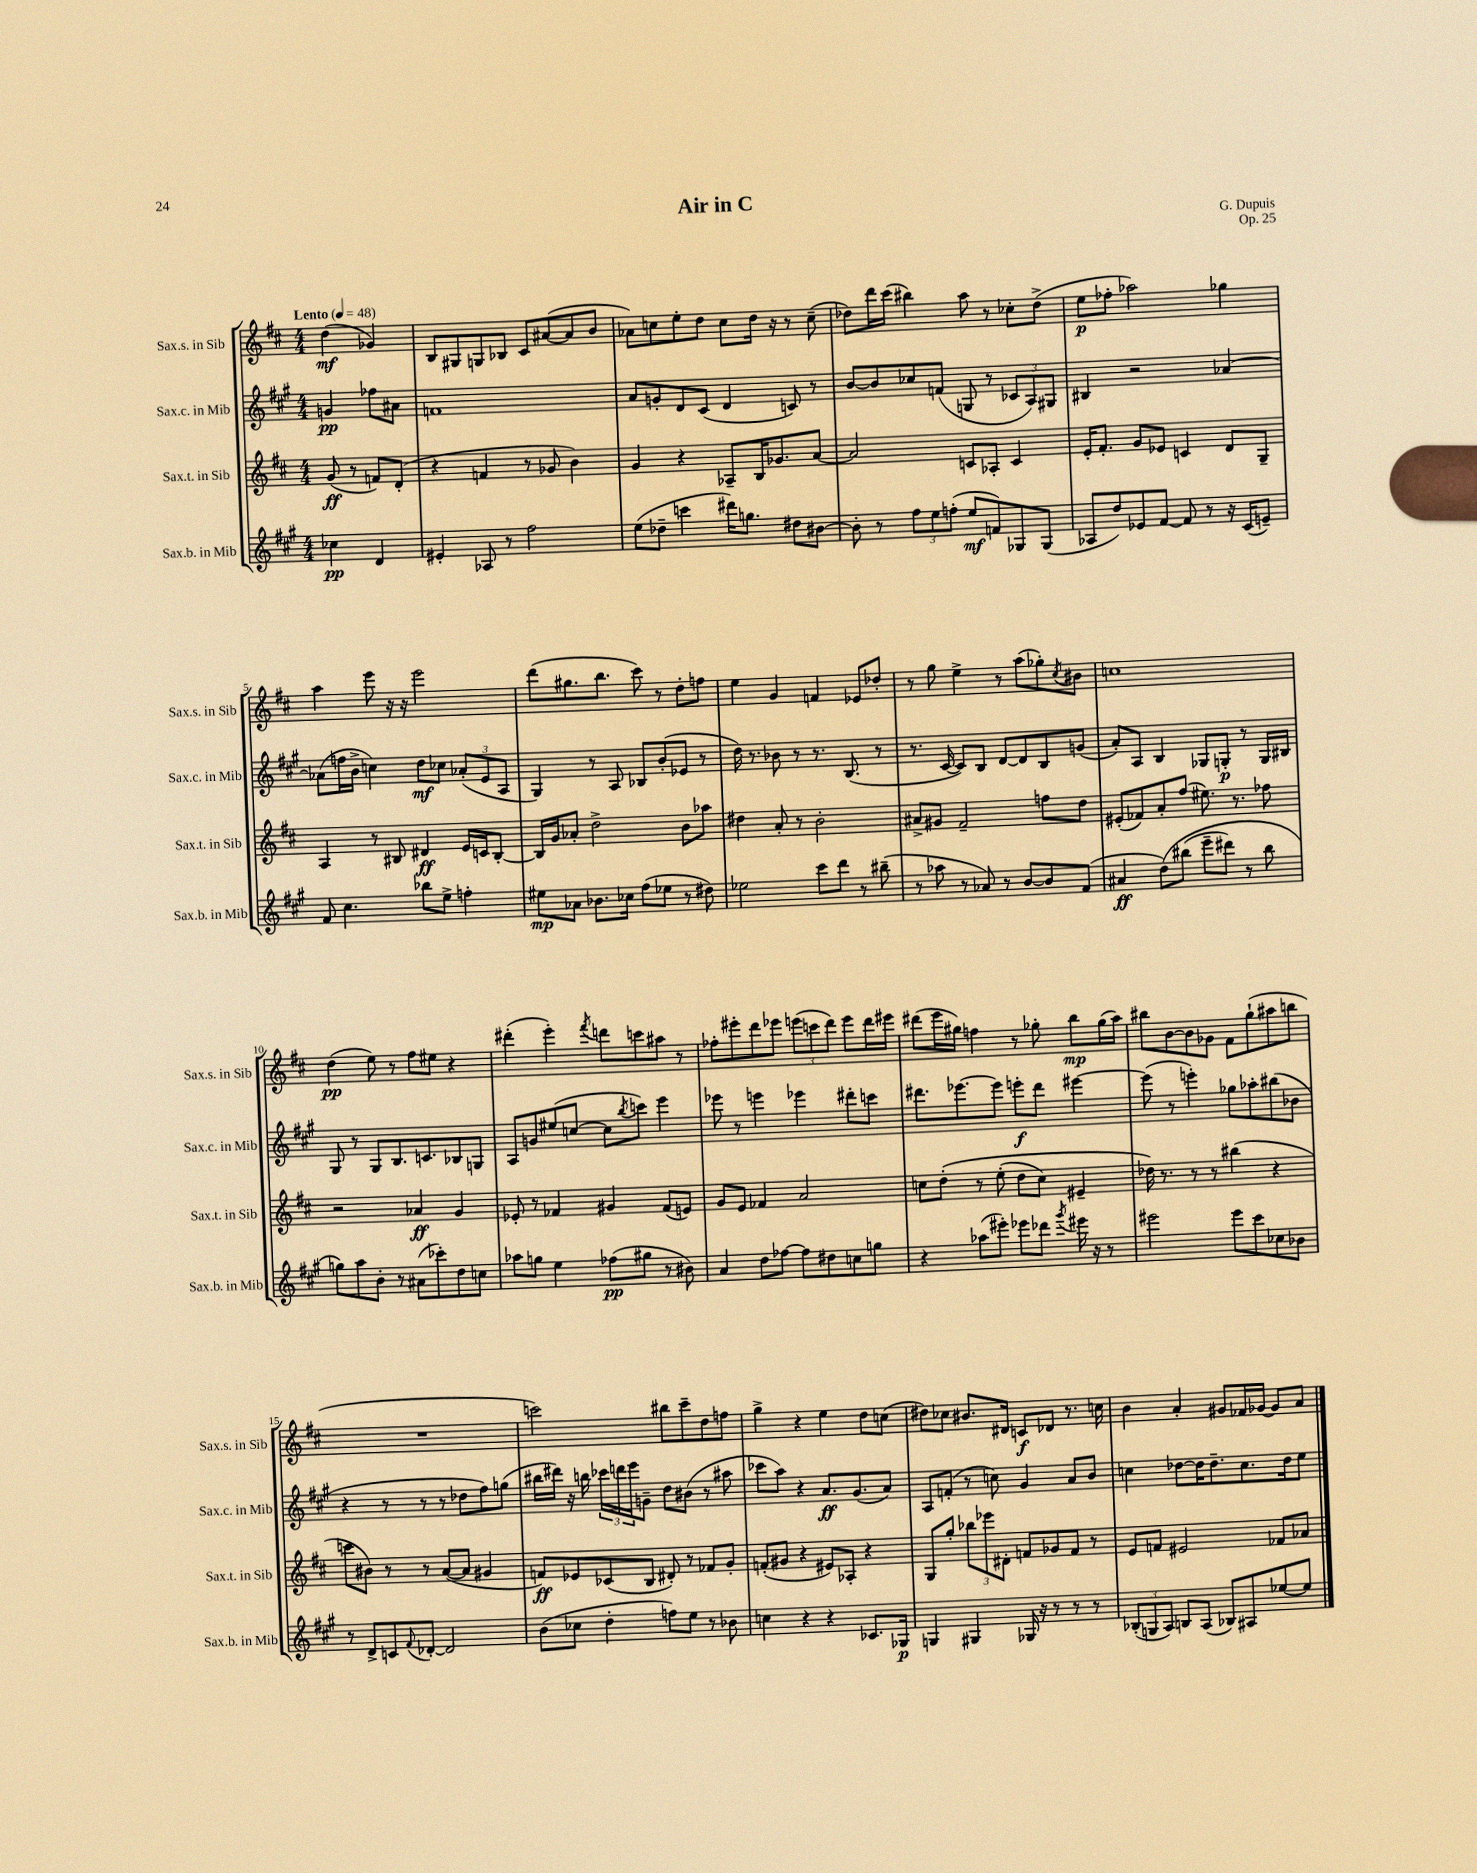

**kern	**kern	**kern	**kern
*staff4	*staff3	*staff2	*staff1
*clefG2	*clefG2	*clefG2	*clefG2
*k[f#c#g#]	*k[f#c#]	*k[f#c#g#]	*k[f#c#]
*M4/4	*M4/4	*M4/4	*M4/4
*MM48	*MM48	*MM48	*MM48
4cc-	(8g	4g	(4dd
.	8r	.	.
4d	8f)	8ff-	4g-)
.	(8d'	8a#	.
=	=	=	=
4e#'	4r	1f	8B
.	.	.	8G#
8A-	4f	.	8G
8r	.	.	8B-
2ff#	8r	.	8c#
.	8g-	.	([8a#
.	4b)	.	8a#]
.	.	.	8b
=	=	=	=
(8ee	4g	8a	8a-)
8dd-~	.	8g'	8cc
4ccc	4r	8d	8ee'
.	.	(8c#	8dd
16ddd#)	8A-~	4d	8cc
8.gg	.	.	.
.	16B	.	16dd
.	8.g-	.	16r
8dd#	.	8c)	8r
[8b#	[8a	8r	(8cc~
=	=	=	=
8b#']	2a]	[8b	8dd-)
8r	.	8b]	16ddd
.	.	.	(16ccc#
12ff#	.	8cc-	4bb#)
12ee	.	.	.
.	.	(8f	.
(12ff'	.	.	.
8ee	8c	8G	8aa
8f)	8A-'	8r	8r
8G-	4c	12c-	8cc-'
.	.	12A)	.
(8G-	.	.	(8dd-^
.	.	12G#	.
=	=	=	=
8A-	16e'	4B#	8ee
.	8.f#'	.	.
8dd)	.	.	8ff-'
8e-	8g	2r	2aa-)
[8f#	8e-	.	.
8f#]	4c	.	.
8r	.	.	.
16r	8d	[4a-	4gg-
(16c#	.	.	.
8e~)	8G~	.	.
=	=	=	=
8f#	4A	(8a-]	4aa
4.cc#	.	16ff	.
.	.	16b^	.
.	8r	4cc)	8eee
.	8B#	.	16r
.	.	.	16r
8bb-	4d#	8dd	2eee
8ee^	.	8cc-	.
4ff'	16e	(12a-'	.
.	16c	.	.
.	.	12e	.
.	[8B#'	.	.
.	.	12A	.
=	=	=	=
8ee#	16B#]	4G#)	(8ddd
.	16g	.	.
8a-	8a-'	.	8.gg#
8.b-	2dd^	8r	.
.	.	.	8.bb
.	.	8A	.
16cc-	.	.	.
(8ff#	.	8B-	8ccc#)
8ee-	.	(8b'	8r
8r	8b	8e-	8dd'
8dd#)	8aa-	8r	8ff
=	=	=	=
2ee-	4dd#	16dd)	4ee
.	.	8.r	.
.	8a'	8b-	4g
.	8r	8r	.
8ccc#	2b'	8.r	4f
8ddd	.	.	.
.	.	(8.B	.
8r	.	.	8e-
(8bb#~	.	8r	8dd-'
=	=	=	=
8r	8a#^	8.r	8r
8aa-	8g#	.	8gg
.	.	[16c#	.
8r	2f#~	8c#])	4ee^
8a-)	.	8B	.
8r	.	[8d	8r
[8b	.	8d]	(8aa
8b]	8ff	8B	8gg-')
.	.	.	8qcc#
(8f#	8dd	(8g	8b#
=	=	=	=
4a#	(8e#'	8a')	1cc
.	8f-)	8A	.
&(8dd)	8a'	4B	.
(8bb#	(8ff#	.	.
8eee~	8.ee#)	8G-	.
8ddd#)	.	8G'	.
.	8.r	.	.
8r	.	8r	.
8bb#	8ff-	16G	.
.	.	16B#	.
=	=	=	=
8gg&)	2r	8G#	(4dd
8aa	.	8r	.
8b'	.	8G#	8ee)
8r	.	8.B	8r
(8a#	4a-	.	8ff#
.	.	8.c	.
8ccc-')	.	.	8ee#
8dd	4g	8B-	4r
8cc	.	8G	.
=	=	=	=
8aa-	8e-'	8A	(4ddd#'
8gg	8r	8g	.
4ee	4f-	(8ee#	4eee')
.	.	[8cc	.
.	.	.	8qfff#
(8ff-	4g#	8cc]	8ddd
.	.	8qbb	.
8gg#	.	8ccc)	8ccc
8r	(8f-	4eee	8aa#
8b#)	8e)	.	8r
=	=	=	=
4a	8g	8eee-	8ff-'
.	8e	8r	8eee#'
8dd	4f-	4eee	8ddd
[8ff-	.	.	8eee-
8ff-]	2a	4eee-	(12eee
.	.	.	12ccc
8dd#	.	.	.
.	.	.	12ddd)
8cc	.	8ddd#'	8eee
8gg	.	8ccc	16ddd
.	.	.	16eee#
=	=	=	=
4r	8cc	8.ddd#	(8ddd#
.	&(8dd'	.	16eee
.	.	[8.eee-	16gg#)
(8aa-	8r	.	4ff
8eee#')	(8ee'	8eee-]	.
8eee-	8dd	8eee'	8r
8ddd-	8cc)	8ddd#	8gg-'
8qggg#	.	.	.
16eee#	4e#~	[4eee#	8bb
16r	.	.	.
8r	.	.	(16gg-
.	.	.	16aa)
=	=	=	=
2eee#	16dd-&)	(8eee#]	8bb#
.	8.r	.	.
.	.	8r	[8b
.	8r	4eee')	8b]
.	8r	.	8g-
8eee#	(4bb#	8gg-	8f#
8ccc#	.	8aa-'	(8gg`
8cc-	4r	(8bb#	8aa#
8b-	.	8b-	8bb
=	=	=	=
8r	8ccc	4r	1r
8d^	8b#)	.	.
8c	8r	8r	.
8qqf#	.	.	.
[8d-'	8r	8r	.
2d-]	([8a	8r	.
.	8a]	8dd-	.
.	4g#	8ff#)	.
.	.	(8gg	.
=	=	=	=
(8b	8f)	16bb#	2ccc)
.	.	16ddd#)	.
8cc-	8e-	16r	.
.	.	16bb	.
4dd'	(8c-	24ccc-	.
.	.	24ddd	.
.	.	24eee	.
.	8B	8g~	.
8ff)	8d#')	8dd	8bb#
8ee	8r	(8b#	8ccc~
8r	8f-	8r	8dd
8b-	8g'	8aa#	8ff
=	=	=	=
4cc	(8f'	8ccc-	4gg^
.	8g#	8aa)	.
4r	4r	4r	4r
4r	8e#)	8.a	4ee
.	8A-'	.	.
.	.	(8.g#	.
8.c-	4r	.	8dd
.	.	8a)	(8cc
16G-	.	.	.
=	=	=	=
4G	8G	8A	8dd#)
.	8gg'	(8f'	8cc-
4G#	12bb-	8r	8.b#
.	12eee-	.	.
.	.	8cc)	.
.	12d#'	.	.
.	.	.	16d#
16G-	8f	4g#	8c
16r	.	.	.
8r	8g-	.	8d-
8r	8f	8a	8.r
8r	8r	8b	.
.	.	.	16cc
=	=	=	=
(12B-'	8e	4cc	4b
12G	.	.	.
.	8f	.	.
12A)	.	.	.
8B	2e#	[8dd-	4a'
(8A	.	16dd-]	.
.	.	8.dd-~	.
8B-)	.	.	8g#
8A#	.	8.cc	16f-
.	.	.	[16g-
[8ee-	8f-	.	8g-]
.	.	16dd-	.
8ee-]	8a-	8ee	8a
==	==	==	==
*-	*-	*-	*-
